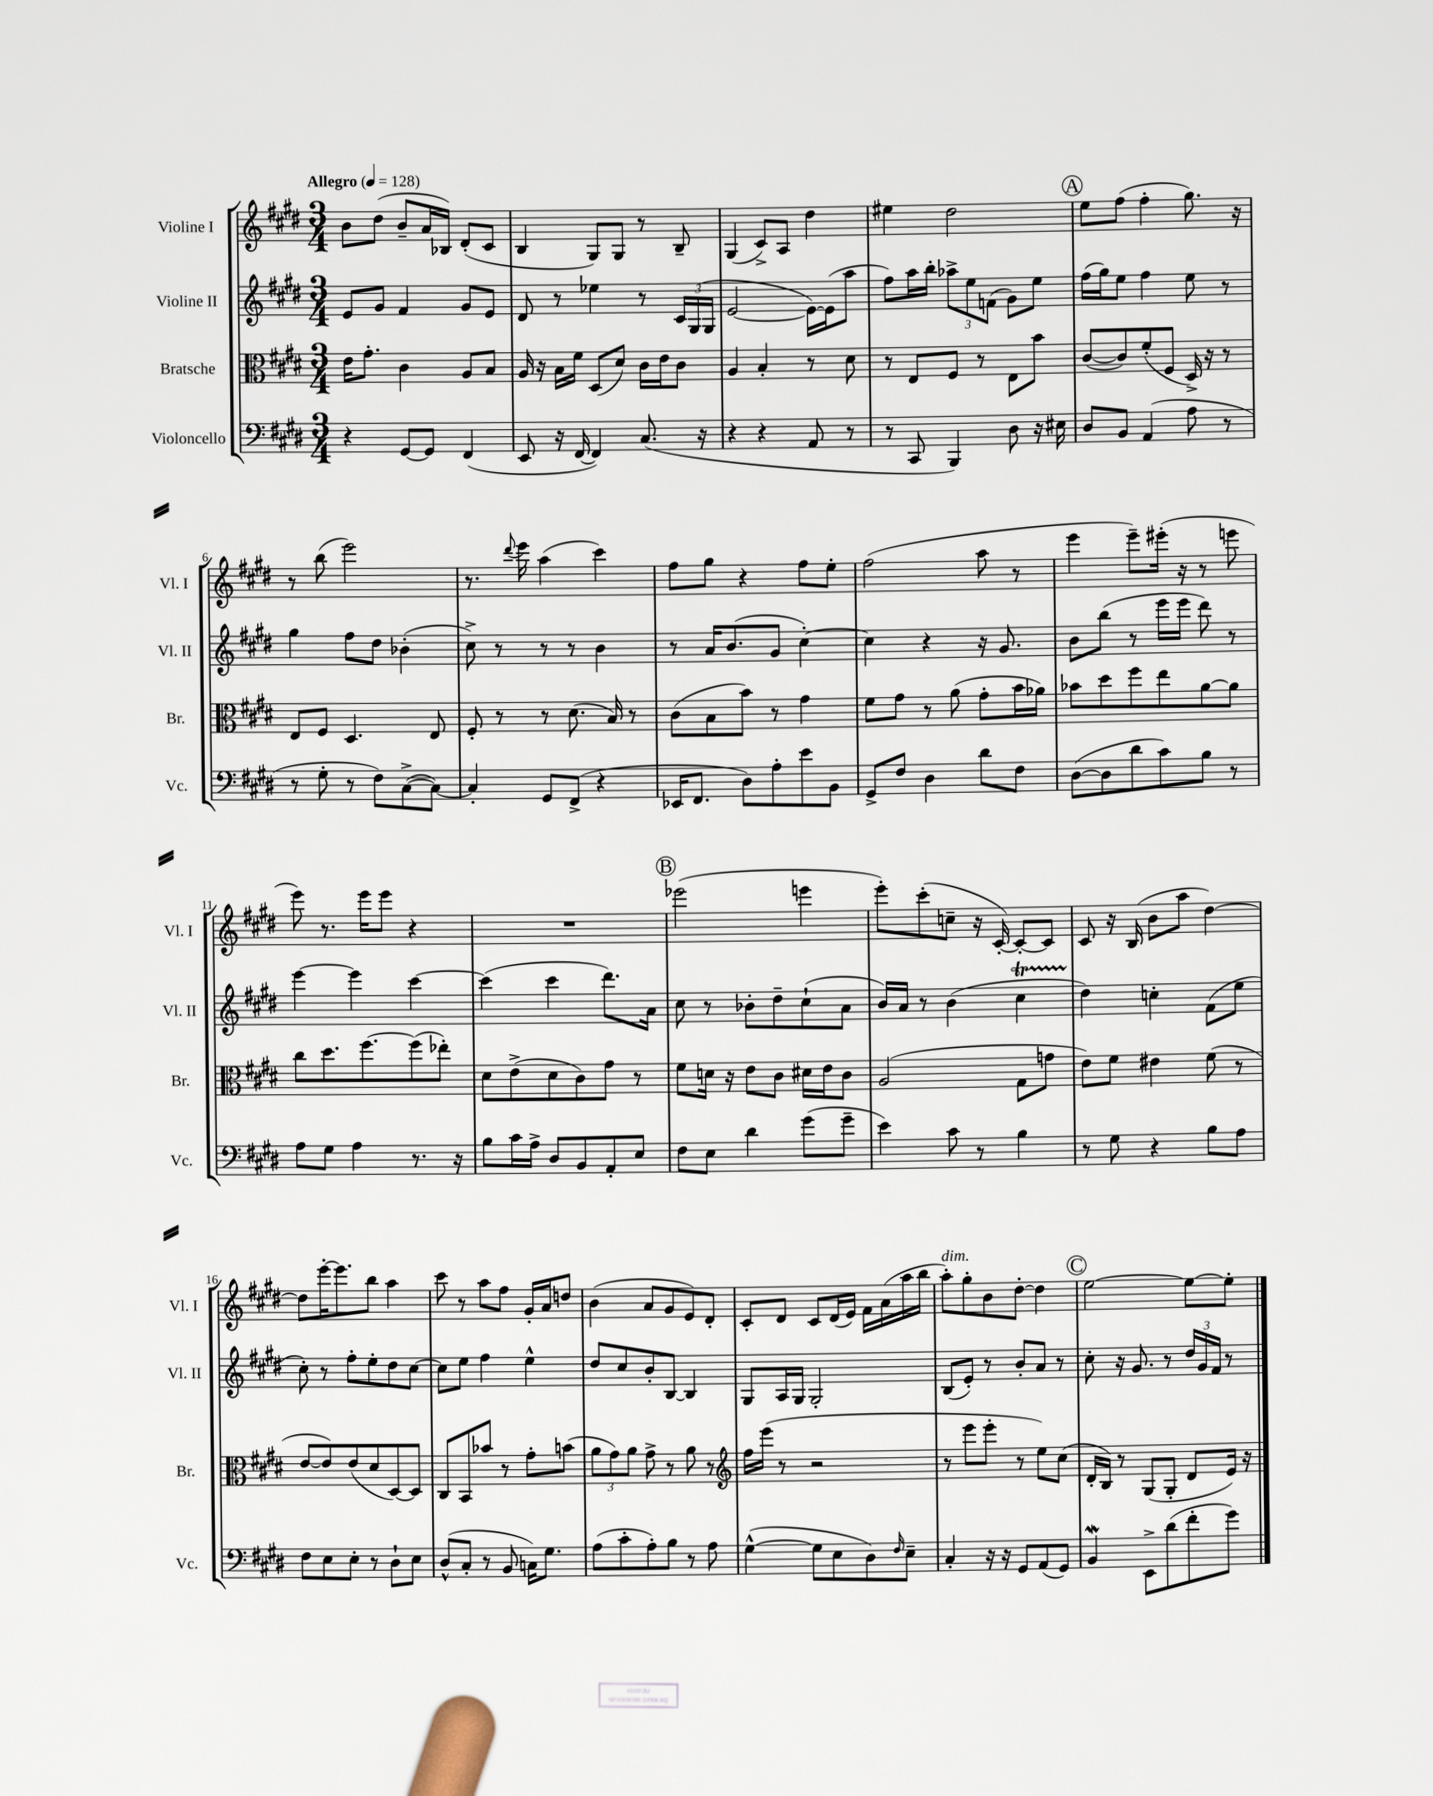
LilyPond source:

<<
\new StaffGroup <<
\new Staff = "s0" \with { instrumentName = "Violine I" shortInstrumentName = "Vl. I" } {
    \clef treble \key e \major \numericTimeSignature \time 3/4 \tempo "Allegro" 4 = 128
    b'8 dis''8( b'8-- a'16 bes16) dis'8-.( cis'8 |
    b4 gis8) gis8 r8 b8-- |
    gis4( cis'8->) a8 dis''4 |
    eis''4 dis''2 |
    \mark \markup { \circle "A" } e''8 fis''8( fis''4-. gis''8.) r16 |
    r8 b''8( e'''2) |
    r8. \appoggiatura { dis'''8 } e'''16 a''4( cis'''4) |
    fis''8 gis''8 r4 fis''8 e''8-. |
    fis''2( a''8 r8 |
    e'''4 e'''8--) eis'''16-.( r16 r8 e'''8 |
    e'''8) r8. e'''16 e'''8 r4 |
    R2. |
    \mark \markup { \circle "B" } ees'''2( e'''4 |
    e'''8-.) cis'''8-.( c''8-- r16 cis'16~-.) cis'8~-. cis'8 |
    cis'8 r16 b16( b'8 a''8 dis''4~) |
    dis''8 e'''16~-. e'''8. b''8 a''4 |
    cis'''8 r8 a''8 fis''8 gis'16-. a'16 d''8 |
    b'4( a'8 gis'8 e'8) dis'8-. |
    cis'8-. dis'8 cis'8 dis'16( e'16) fis'16 a'16( a''16 b''16 |
    a''8-.^\markup { \italic "dim." }) gis''8-. b'8 dis''8~-. dis''4 |
    \mark \markup { \circle "C" } e''2~ e''8~ e''8-. \bar "|." |
}
\new Staff = "s1" \with { instrumentName = "Violine II" shortInstrumentName = "Vl. II" } {
    \clef treble \key e \major \numericTimeSignature \time 3/4
    e'8 gis'8 fis'4 gis'8 e'8 |
    dis'8 r8 ees''4 r8 \tuplet 3/2 { cis'16 gis16( gis16 } |
    e'2~ e'16~) e'16( a''8 |
    fis''8) a''16 b''16-. \tuplet 3/2 { aes''8-> e''8 f'8( } gis'8) e''8 |
    \mark \markup { \circle "A" } fis''16( gis''16) e''8 fis''4 e''8 r8 |
    gis''4 fis''8 dis''8 bes'4-.( |
    cis''8->) r8 r8 r8 b'4 |
    r8 a'16 b'8.( gis'8 cis''4~-.) |
    cis''4 r4 r16 gis'8. |
    b'8 b''8( r8 e'''16 e'''16 dis'''8) r8 |
    e'''4~ e'''4 cis'''4~ |
    cis'''4( cis'''4 dis'''8.) a'16 |
    \mark \markup { \circle "B" } cis''8 r8 bes'8-. dis''8-- cis''8-!( a'8 |
    b'16) a'16 r8 b'4( cis''4\startTrillSpan |
    dis''4\stopTrillSpan) c''4-. fis'8( e''8 |
    cis''8-.) r8 fis''8-. e''8-. dis''8 cis''8~ |
    cis''8 e''8 fis''4 e''4-^ |
    dis''8 cis''8 b'8-. b8~ b4 |
    gis8 a16 gis16 gis2-. |
    b8( e'8-.) r8 b'8-. a'8 r8 |
    \mark \markup { \circle "C" } cis''8-. r16 gis'8. r8 \tuplet 3/2 { dis''16 gis'16 fis'16 } r8 \bar "|." |
}
\new Staff = "s2" \with { instrumentName = "Bratsche" shortInstrumentName = "Br." } {
    \clef alto \key e \major \numericTimeSignature \time 3/4
    e'16 gis'8.-. cis'4 a8 b8 |
    a16 r16 b16 fis'16 dis8( dis'8) cis'16 e'16 cis'8 |
    a4 b4-. r8 dis'8 |
    r8 e8 fis8 r8 e8 b'8 |
    \mark \markup { \circle "A" } cis'8~( cis'8) fis'8-.( fis8 dis16->) r16 r8 |
    e8 fis8 dis4. e8 |
    fis8-. r8 r8 dis'8.( b16) r8 |
    cis'8( b8 b'8) r8 gis'4 |
    fis'8 gis'8 r8 a'8( gis'8-. b'16 aes'16) |
    bes'8 dis''8 fis''8 e''8 a'8~ a'8 |
    cis''8 dis''8. fis''8.~ fis''8( ees''8-.) |
    dis'8 e'8->( dis'8 cis'8) gis'8 r8 |
    \mark \markup { \circle "B" } fis'8 d'16 r16 e'8 cis'8 dis'16 e'16 cis'8 |
    a2( gis8 g'8 |
    e'8) fis'8 eis'4 fis'8( r8 |
    e'8~ e'8) e'8( dis'8 dis8~) dis8 |
    cis8 b,8 bes'8 r8 gis'8-. b'8( |
    \tuplet 3/2 { a'8 gis'8) a'8 } gis'8-> r8 a'8 r8 |
    \clef treble fis''16 e'''16( r8 r2 |
    r8 e'''8 e'''8-. r8 e''8) cis''8( |
    \mark \markup { \circle "C" } dis'16-. b16) r8 gis8( gis8-. dis'8 e'16) r16 \bar "|." |
}
\new Staff = "s3" \with { instrumentName = "Violoncello" shortInstrumentName = "Vc." } {
    \clef bass \key e \major \numericTimeSignature \time 3/4
    r4 gis,8~ gis,8 fis,4( |
    e,8 r16 fis,16~ fis,4) cis8.( r16 |
    r4 r4 a,8 r8 |
    r8 cis,8 b,,4) dis8 r16 eis16 |
    \mark \markup { \circle "A" } dis8 b,8 a,4( a8 r8 |
    r8 gis8-. r8 fis8) cis8~->( cis8~) |
    cis4-. gis,8 fis,8->( r4 |
    ees,16 fis,8. dis8) a8-. e'8 b,8 |
    gis,8-> fis8 dis4 dis'8 fis8 |
    dis8~( dis8 dis'8 cis'8) b8 r8 |
    a8 gis8 a4 r8. r16 |
    b8 cis'16 a16-> dis8 b,8 a,8-. e8 |
    \mark \markup { \circle "B" } fis8 e8 dis'4 gis'8( gis'8-- |
    e'4) cis'8 r8 b4 |
    r8 gis8 r4 b8 a8 |
    fis8 e8 e8-. r8 dis8-! e8 |
    dis8-^( cis8-. r8 b,8 c16) gis8. |
    a8( cis'8-. a8-.) b8 r8 a8 |
    gis4~-^( gis8 e8 dis8) \grace { fis16 } e8-- |
    cis4-. r16 r16 gis,8 a,8( gis,8) |
    \mark \markup { \circle "C" } b,4\mordent e,8-> dis'8( fis'8-. gis'8) \bar "|." |
}
>>
>>
